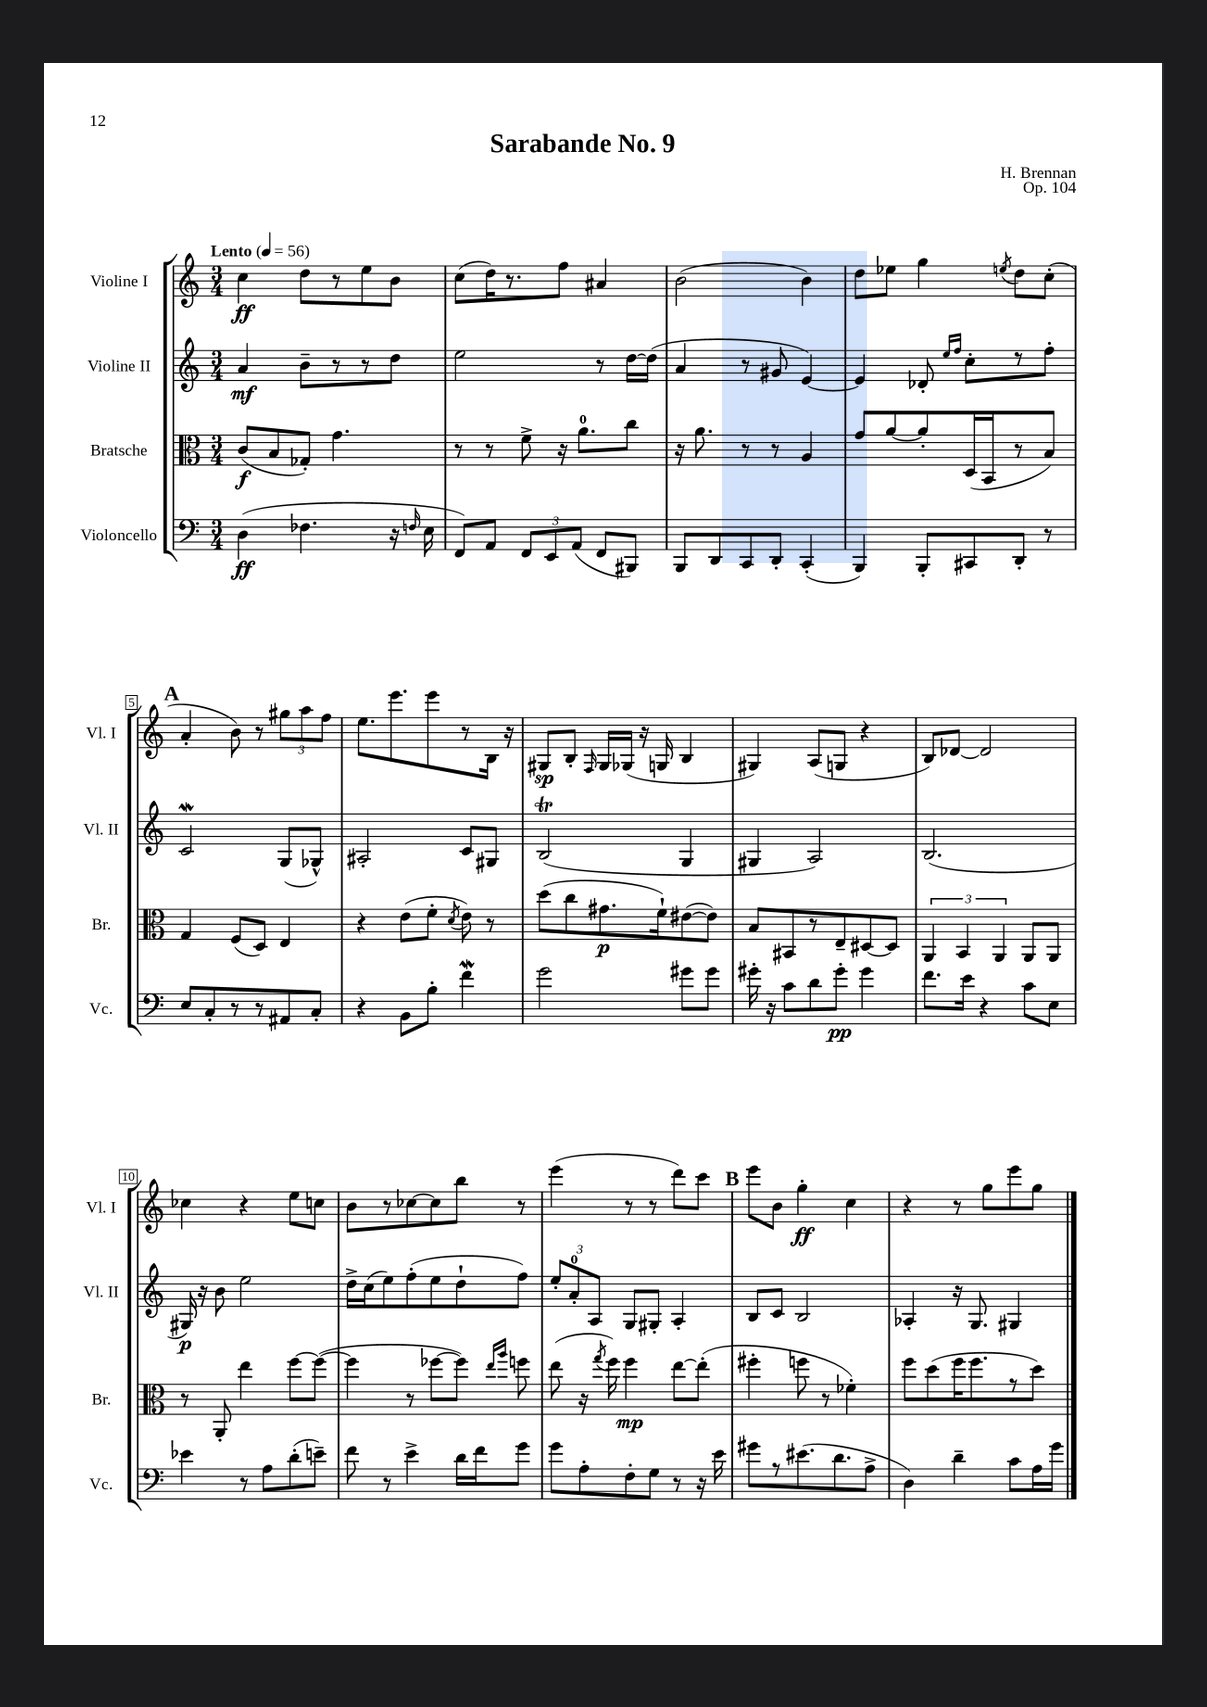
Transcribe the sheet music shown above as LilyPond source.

\header { title = "Sarabande No. 9" composer = "H. Brennan" opus = "Op. 104" }
<<
\new StaffGroup <<
\new Staff = "s0" \with { instrumentName = "Violine I" shortInstrumentName = "Vl. I" } {
    \clef treble \key c \major \numericTimeSignature \time 3/4 \tempo "Lento" 4 = 56
    \autoBeamOff c''4\ff d''8[ r8 e''8 b'8] |
    c''8[( d''16) r8. f''8] ais'4 |
    b'2( b'4) |
    d''8[ ees''8] g''4 \acciaccatura { e''8 } d''8[ c''8]-.( |
    \mark \markup { \bold "A" } a'4-. b'8) r8 \tuplet 3/2 { gis''8[ a''8 f''8] } |
    e''8.[ e'''8. e'''8 r8 b16] r16 |
    gis8[\sp b8]-. \grace { f16 } gis16[ ges16]( r16 g16 b4 |
    gis4) a8[( g8] r4 |
    b8[) des'8]~ des'2 |
    ces''4 r4 e''8[ c''8] |
    b'8[ r8 ces''8~ ces''8 b''8] r8 |
    e'''4( r8 r8 d'''8[) c'''8] |
    \mark \markup { \bold "B" } e'''8[ b'8] g''4-.\ff c''4 |
    r4 r8 g''8[ e'''8 g''8] \bar "|." |
}
\new Staff = "s1" \with { instrumentName = "Violine II" shortInstrumentName = "Vl. II" } {
    \clef treble \key c \major \numericTimeSignature \time 3/4
    \autoBeamOff a'4\mf b'8[-- r8 r8 d''8] |
    e''2 r8 d''16[~ d''16]( |
    a'4 r8 gis'8 e'4~) |
    e'4 des'8-. \grace { e''16[ f''16] } c''8[-. r8 f''8]-. |
    \mark \markup { \bold "A" } c'2\mordent g8[( ges8]-^) |
    ais2-. c'8[ gis8] |
    b2\trill( g4 |
    gis4 a2) |
    b2.( |
    gis16\p) r16 b'8 e''2 |
    d''16[-> c''16( e''8) f''8-.( e''8 d''8-! f''8]) |
    \tuplet 3/2 { e''8[-. a'8-0-. a8] } g8[ gis8]-. a4-. |
    \mark \markup { \bold "B" } b8[ c'8] b2 |
    aes4-. r16 g8. gis4 \bar "|." |
}
\new Staff = "s2" \with { instrumentName = "Bratsche" shortInstrumentName = "Br." } {
    \clef alto \key c \major \numericTimeSignature \time 3/4
    \autoBeamOff c'8[\f( b8 ges8]-.) g'4. |
    r8 r8 f'8-> r16 a'8.[-0 c''8] |
    r16 a'8. r8 r8 a4 |
    g'8[ a'8~ a'8-. d16( b,16 r8 b8]) |
    \mark \markup { \bold "A" } g4 f8[( d8]) e4 |
    r4 e'8[( f'8]-. \acciaccatura { d'8 } e'8) r8 |
    d''8[( c''8 gis'8.\p f'16-!) eis'8~( eis'8]) |
    b8[ bis,8 r8 e8-- dis8~ dis8] |
    \tuplet 3/2 { a,4 b,4 a,4 } a,8[ a,8] |
    r8 a,8-. e''4 f''8[~ f''8]~( |
    f''4 r8 fes''8[~ fes''8]) \grace { e''16[ a''16] } f''8 |
    e''8( r16 \acciaccatura { g''8 } f''16) f''4\mp e''8[~ e''8]-.( |
    \mark \markup { \bold "B" } fis''4-. f''8 r8 fes'4-.) |
    f''8[ d''8( f''16 f''8. r8 d''8]) \bar "|." |
}
\new Staff = "s3" \with { instrumentName = "Violoncello" shortInstrumentName = "Vc." } {
    \clef bass \key c \major \numericTimeSignature \time 3/4
    \autoBeamOff d4\ff( fes4. r16 \grace { f16 } e16 |
    f,8[) a,8] \tuplet 3/2 { f,8[ e,8 a,8]( } f,8[ bis,,8]) |
    b,,8[ d,8 c,8 d,8]-. c,4-.( |
    b,,4) b,,8[-. cis,8 d,8]-. r8 |
    \mark \markup { \bold "A" } e8[ c8-. r8 r8 ais,8 c8]-. |
    r4 b,8[ b8]-. f'4\mordent |
    g'2 gis'8[ gis'8] |
    gis'16-. r16 c'8[ d'8 gis'8]-.\pp gis'4 |
    f'8.[ e'16] r4 c'8[ e8] |
    ees'4 r8 a8[ d'8-.( e'8]--) |
    f'8 r8 e'4-> d'16[ f'16 g'8] |
    g'8[ a8-. f8-. g8] r8 r16 e'16 |
    \mark \markup { \bold "B" } gis'8[ r8 eis'8.( d'8. a8]-> |
    d4) d'4-- c'8[ a16 g'16] \bar "|." |
}
>>
>>
\layout { \context { \Score \override BarNumber.stencil = #(make-stencil-boxer 0.1 0.3 ly:text-interface::print) } }
